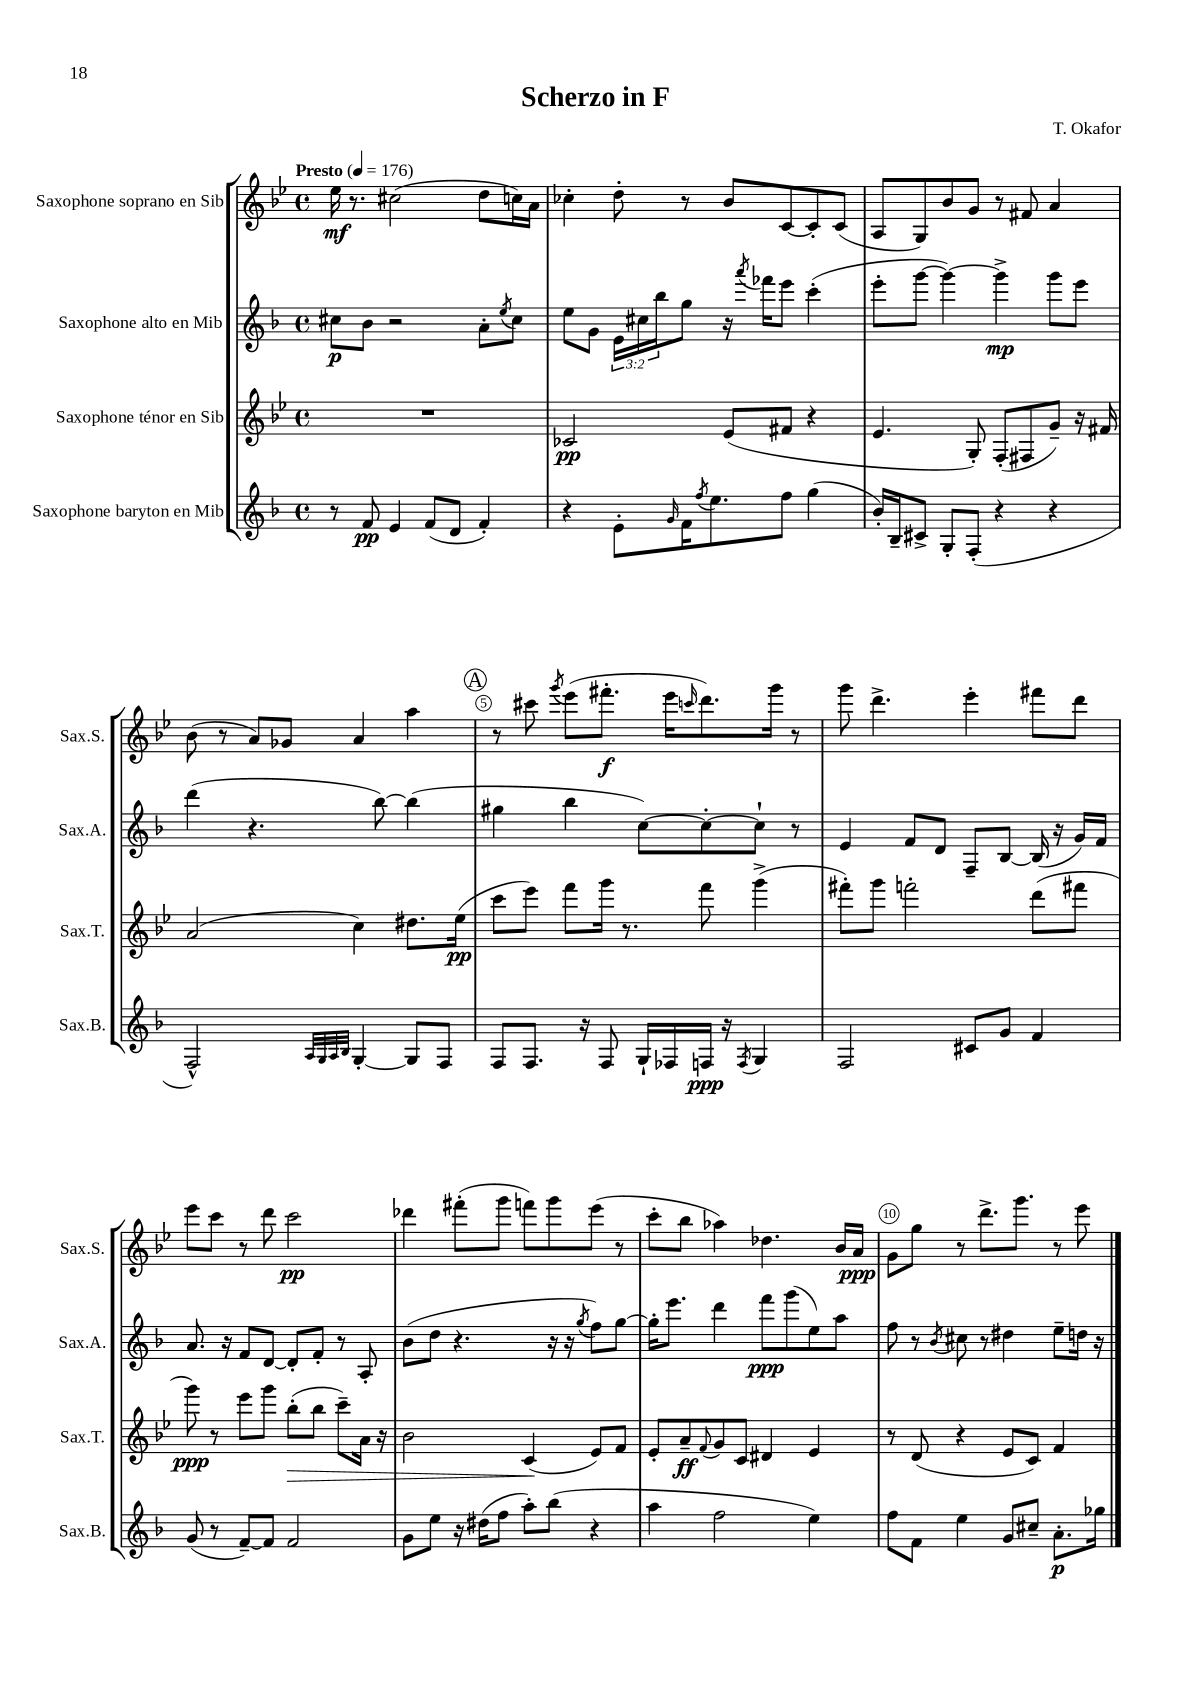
\header { title = "Scherzo in F" composer = "T. Okafor" }
<<
\new StaffGroup <<
\new Staff = "s0" \with { instrumentName = "Saxophone soprano en Sib" shortInstrumentName = "Sax.S." } {
    \clef treble \key bes \major \defaultTimeSignature \time 4/4 \tempo "Presto" 4 = 176
    ees''16\mf r8. cis''2( d''8 c''16) a'16 |
    ces''4-. d''8-. r8 bes'8 c'8~ c'8-. c'8( |
    a8 g8) bes'8 g'8 r8 fis'8 a'4 |
    bes'8( r8 a'8) ges'8 a'4 a''4 |
    \mark \markup { \circle "A" } r8 cis'''8 \acciaccatura { g'''8 } ees'''8( fis'''8.-.\f ees'''16 \grace { c'''16 } d'''8.) g'''16 r8 |
    g'''8 d'''4.-> ees'''4-. fis'''8 d'''8 |
    ees'''8 c'''8 r8 d'''8 c'''2\pp |
    des'''4 fis'''8-.( g'''8 f'''8) g'''8 ees'''8( r8 |
    c'''8-. bes''8 aes''4) des''4. bes'16 a'16\ppp |
    g'8 g''8 r8 d'''8.-> g'''8. r8 ees'''8 \bar "|." |
}
\new Staff = "s1" \with { instrumentName = "Saxophone alto en Mib" shortInstrumentName = "Sax.A." } {
    \clef treble \key f \major \defaultTimeSignature \time 4/4 \override Staff.TupletNumber.text = #tuplet-number::calc-fraction-text
    cis''8\p bes'8 r2 a'8-. \acciaccatura { e''8 } cis''8 |
    e''8 g'8 \tuplet 3/2 { e'16 cis''16 bes''16 } g''8 r16 \acciaccatura { a'''8 } fes'''16 e'''8 c'''4-.( |
    e'''8-. g'''8~ g'''4~) g'''4->\mp g'''8 e'''8 |
    d'''4( r4. bes''8~) bes''4( |
    \mark \markup { \circle "A" } gis''4 bes''4 c''8~) c''8~-. c''8-! r8 |
    e'4 f'8 d'8 f8-- bes8~ bes16( r16 g'16) f'16 |
    a'8. r16 f'8 d'8~ d'8-. f'8-. r8 a8-. |
    bes'8( d''8 r4. r16 r16 \acciaccatura { g''8 } f''8) g''8~ |
    g''16-. e'''8. d'''4 f'''8\ppp g'''8( e''8) a''8 |
    f''8 r8 \acciaccatura { bes'8 } cis''8 r8 dis''4 e''8-- d''16 r16 \bar "|." |
}
\new Staff = "s2" \with { instrumentName = "Saxophone ténor en Sib" shortInstrumentName = "Sax.T." } {
    \clef treble \key bes \major \defaultTimeSignature \time 4/4
    R1 |
    ces'2\pp ees'8( fis'8 r4 |
    ees'4. g8-.) f8-.( fis8 g'8--) r16 fis'16 |
    a'2( c''4) dis''8. ees''16\pp( |
    \mark \markup { \circle "A" } c'''8 ees'''8) f'''8 g'''16 r8. f'''8 g'''4->( |
    fis'''8-.) g'''8 f'''2-. d'''8( fis'''8 |
    g'''8\ppp) r8 ees'''8 g'''8 bes''8-.\>( bes''8 c'''8--) a'16 r16 |
    bes'2 c'4\!( ees'8) f'8 |
    ees'8-. a'8--\ff \appoggiatura { f'8 } g'8 c'8 dis'4 ees'4 |
    r8 d'8( r4 ees'8 c'8) f'4 \bar "|." |
}
\new Staff = "s3" \with { instrumentName = "Saxophone baryton en Mib" shortInstrumentName = "Sax.B." } {
    \clef treble \key f \major \defaultTimeSignature \time 4/4
    r8 f'8\pp e'4 f'8( d'8 f'4-.) |
    r4 e'8-. \grace { g'16 } f'16 \acciaccatura { f''8 } e''8. f''8 g''4( |
    bes'16-.) bes16-- cis'8-> g8-. f8-.( r4 r4 |
    f2-^) \grace { a32 g32 a32 bes32 } g4~-. g8 f8 |
    \mark \markup { \circle "A" } f8 f8. r16 f8 g16-! fes16 f16\ppp r16 \acciaccatura { f8 } g4 |
    f2 cis'8 g'8 f'4 |
    g'8( r8 f'8~--) f'8 f'2 |
    g'8 e''8 r16 dis''16( f''8 a''8-.) bes''8( r4 |
    a''4 f''2 e''4) |
    f''8 f'8 e''4 g'8 cis''8-- a'8.-.\p ges''16 \bar "|." |
}
>>
>>
\layout { \context { \Score \override BarNumber.break-visibility = ##(#f #t #t) barNumberVisibility = #(every-nth-bar-number-visible 5) \override BarNumber.stencil = #(make-stencil-circler 0.1 0.3 ly:text-interface::print) } }
